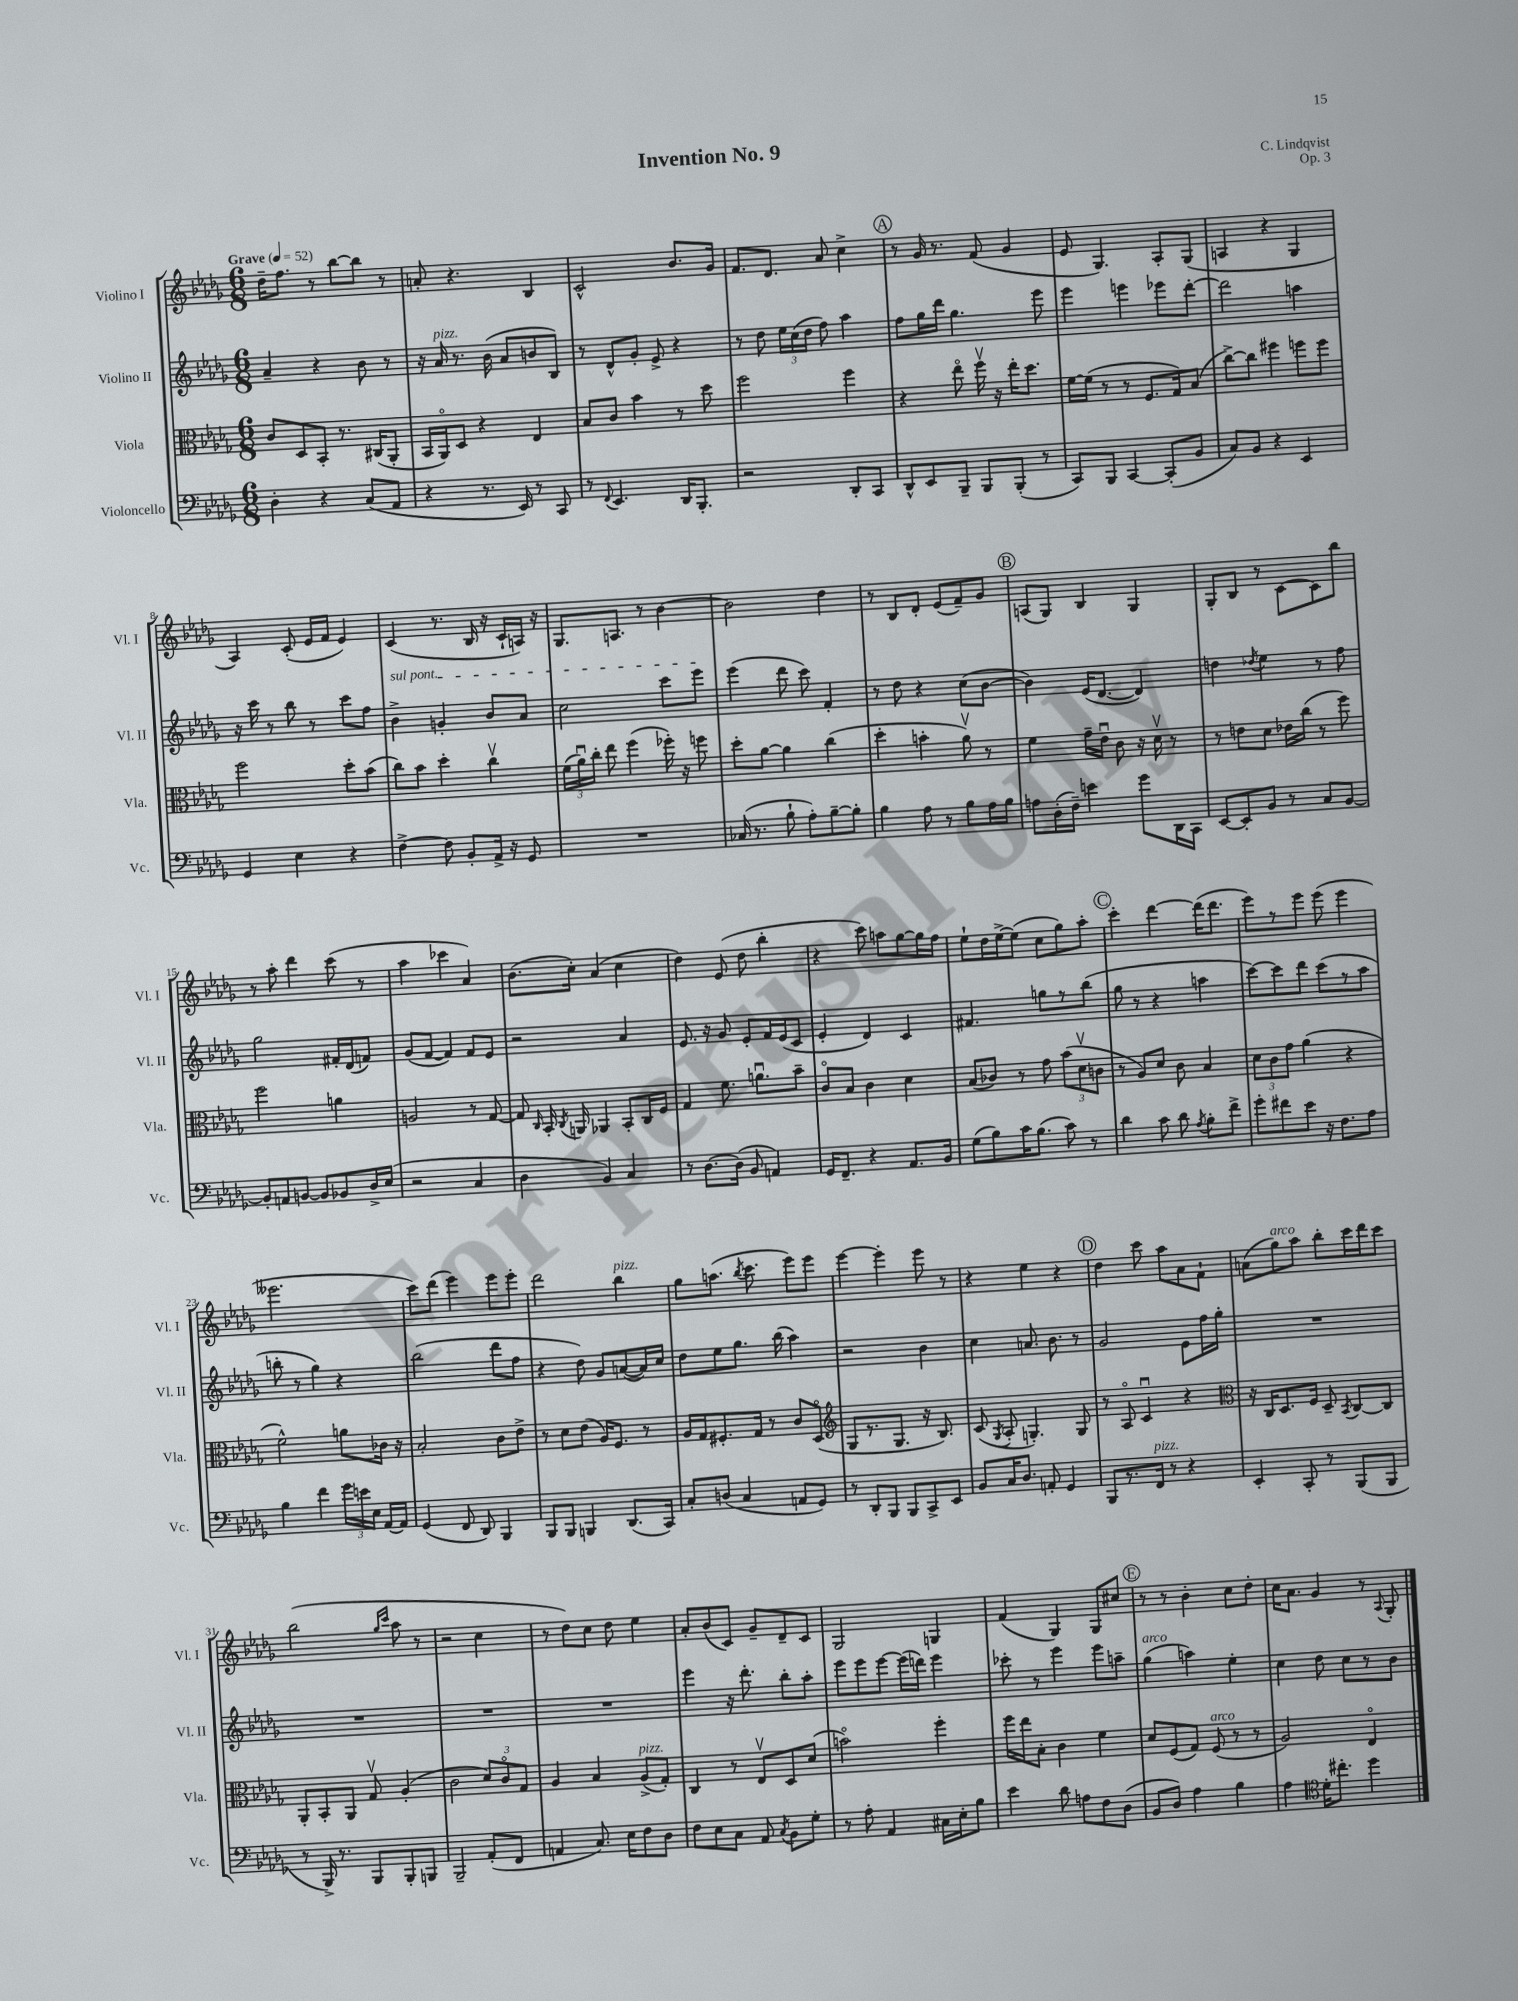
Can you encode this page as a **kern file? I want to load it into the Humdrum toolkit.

**kern	**kern	**kern	**kern
*staff4	*staff3	*staff2	*staff1
*clefF4	*clefC3	*clefG2	*clefG2
*k[b-e-a-d-g-]	*k[b-e-a-d-g-]	*k[b-e-a-d-g-]	*k[b-e-a-d-g-]
*M6/8	*M6/8	*M6/8	*M6/8
*MM52	*MM52	*MM52	*MM52
4D-'\	8c/L	4a-~/	16dd-~\LK
.	.	.	8.ff\J
.	8D-/	.	.
4r	8BB-'/J	4r	8r
.	8.r	.	[8bb-\L
(8C/L	.	8b-\	8bb-\]J
.	(16C#/LK	.	.
8AA-/J	8AA-'/J	8r	8r
=	=	=	=
4r	16BB-/LL	16r	8a'/
.	16AA-o/J)	16a-/	.
.	8D-/J	8.r	4.r
8.r	4r	.	.
.	.	(16b-\	.
.	.	8a-/L	.
16EE-/)	.	.	.
8r	4E-/	8b/	4B-/
8CC/	.	8B-/J)	.
=	=	=	=
8r	8B-/L	8r	2c^^/
8qqFF/	.	.	.
4.EE-/	8c/J	8d-^^/L	.
.	4b-\	8g-'/J	.
.	.	8e-^/	.
16DD-/LK	8r	4r	8.b-/L
8.BBB-'/J	.	.	.
.	8dd-\	.	.
.	.	.	16g-/Jk
=	=	=	=
2r	2ff\	8r	8.f/L
.	.	8dd-\	.
.	.	.	8.d-/J
.	.	24ee-\LL	.
.	.	(24cc\	.
.	.	24dd-\JJ	.
.	.	8ff\)	8a-/
8DD-'/L	4ff\	4aa-\	4cc^\
8CC/J	.	.	.
=	=	=	=
8DD-^^/L	4r	8ff\L	8r
8EE-/	.	16gg-\L	16g-/
.	.	16ddd-\JJ	8.r
8BBB-~/J	8ee-o\	4.gg-\	.
8BBB-/L	16ffv\	.	(8f/
.	16r	.	.
(8BBB-'/J	16ee-'\LK	.	4g-/
.	8.dd-\J	.	.
8r	.	8eee-\	.
=	=	=	=
8CC/L)	[16f\LL	4eee-\	8e-/
.	(16f\]JJ	.	.
8BBB-/J	8r	.	4.G-/)
[4CC/	8r	4eee\	.
.	8.F/L	.	.
(8CC'/]L	.	8eee-\L	8A-'/L
.	16G-/k)	.	.
8BB-/J	(8B-/J	[8ddd-'\J	(8G-/J
=	=	=	=
8C/L)	[8cc^\L)	2ddd-\]	4A/
8BB-/J	8cc\]J	.	.
4r	4ff#\	.	4r
4EE-/	8ff\L	4aa\	4G-/
.	8ff\J	.	.
=	=	=	=
4GG-/	2ff\	16r	4A-/)
.	.	16ccc\	.
.	.	8r	.
4E-\	.	8bb-\	(8c'/
.	.	8r	16e-/LL
.	.	.	16f/JJ
4r	8dd-'\L	8ccc\L	4e-/)
.	(8b-\J	8ff\J	.
=	=	=	=
[4F^\	8cc\L)	4b-^\	(4c/
.	8b-\J	.	.
8F\]	4dd-'\	4g'/	8.r
8BB-'/L	.	.	.
.	.	.	16B-/
16AA-^/Jk	4ccv\	8b-/L	16r
16r	.	.	16c`/LL
8GG-/	.	8a-/J	16A/JJ)
.	.	.	16r
=	=	=	=
2.r	(24f\LL	2cc\	8.G-/L
.	24a-u\)	.	.
.	24cc'\JJ	.	.
.	8ee-\	.	.
.	.	.	8.A/J
.	(4ff\	.	.
.	.	.	8r
.	16ff-'\)	8ccc\L	[4b-\
.	16r	.	.
.	8ff\	8eee-\J	.
=	=	=	=
(16C-/	8dd-'\L	(4eee-\	2b-\]
8.r	.	.	.
.	[8a-\J	.	.
8B-`\	4a-\]	8ddd-\	.
8A-'\L)	.	8ccc\)	.
[8B-~\	(4cc\	4f'/	4dd-\
8B-'\]J	.	.	.
=	=	=	=
4B-\	4dd-'\	8r	8r
.	.	8dd-\	8B-/L
8A-\	4b'\	4r	8d-'/J
8r	.	.	(8e-/L
8B-\L	8a-v\)	(8cc\L	8f~/)
16A-\L	8r	[8b-\J	8g-/J
16B-\JJ	.	.	.
=	=	=	=
8A\L	4f\	4b-\])	(8A/L
(16D-'\L	.	.	8G-/J)
16F~\JJ)	.	.	.
4e\	16g-~\LL	(16e-/LK	4B-/
.	16e-u\JJ	[8.d-/J	.
.	8c\	.	.
8g-\L	16r	4d-/])	4G-/
.	16d-v\	.	.
16DD-\L	8r	.	.
16CC\JJ	.	.	.
=	=	=	=
[8EE-/L	8r	4dd\	8G-'/L
8EE-'/]	8e\L	.	8B-/J
.	.	8qdd-/	.
8BB-/J	8d-\J	4ee-\	8r
8r	16e-\LL	.	[8c\L
.	(16cc\JJ	.	.
8C/L	8r	8r	8c\]
[8BB-/J	8ff\)	8ff\	8bb-\J
=	=	=	=
8BB-'/]L	2ff\	2gg-\	8r
8AA/	.	.	8aa-'\
[8BB/J	.	.	4ddd-\
8BB/]L	.	.	.
8BB-/	4a\	16f#'/LL	(8ccc\
.	.	(16d-/J	.
16D-^/L	.	8f/J)	8r
(16E-/JJ	.	.	.
=	=	=	=
2r	2A/	(8g-/L	4aa-\
.	.	[8f/J	.
.	.	4f/])	4ccc-\
4C/	8r	8f/L	4a-/)
.	[8G-/	8e-/J	.
=	=	=	=
4D-\	8G-/]	2r	(8.b-\L
.	16qqC/	.	.
.	16BB-'/	.	.
.	8qC/	.	.
.	16AA/	.	16cc'\Jk)
4BB-/)	4AA-/	.	(4a-/
4C/	8BB-'/L	4a-/	4cc\
.	16C/L	.	.
.	16F/JJ	.	.
=	=	=	=
8r	4G-/	8.e-/	4dd-\)
[8.D-\L	.	.	.
.	.	16r	.
.	8.f\	8g-/	(8e-/
(16D-\]Jk	.	.	.
8BB-/	.	8e-'/L	8dd-\
.	8.au\L	.	.
4AA/)	.	16f/L	4bb-'\
.	.	(16e-/J	.
.	8b-~\J	8c/J	.
=	=	=	=
16GG-/LK	8co/L	4e-'/	4r
8.FF~/J	.	.	.
.	8B-/J	.	.
4r	4c\	4d-/)	8ccc\)
.	.	.	8aa\L
8.AA-/L	4d-\	4c/	[8gg-\
.	.	.	16gg-\]L
16BB-/Jk	.	.	16ff\JJ
=	=	=	=
(8G-\L	(8B-/L	4.f#/	8ee-`\L
8B-\)	8c-/J)	.	16dd-\L
.	.	.	[16ee-^\J
16c\K	8r	.	(8ee-\]J
(8.B-\J	.	.	.
.	8g-\	8gg\L	8cc\L
8c\)	(12b-\L	8r	8gg-\)
.	12d-v\	.	.
8r	.	(8bb-\J	8aa-'\J
.	12c\J	.	.
=	=	=	=
4d-\	8r	8gg-\	4ccc'\
.	8A-/L)	8r	.
8c\	8d-/J	4r	[4ddd-\
8d-\	8c\	.	.
8qA-/	.	.	.
8B-'\L	4B-/	4aa\	(16ddd-\]LK
.	.	.	8.ddd-\J
8f^\J	.	.	.
=	=	=	=
8g-'\L	12d-\L	[8ccc\L)	8eee-\L)
.	12c\	.	.
8f#\	.	8ccc\]	8r
.	12g-\J	.	.
8e-\J	(4a-\	8ddd-\J	8eee-\J
16r	.	(8ccc\L	(8eee-\
8.F\L	.	.	.
.	4r	8r	4eee-\
8A-\J	.	8aa-\J	.
=	=	=	=
4B-\	2f^^\)	8bb'\	2.eee--\
.	.	8r	.
4f\	.	4gg-\)	.
24g-\LL	8a\L	4r	.
24e\	.	.	.
24E-\JJ	.	.	.
[16AA-/LL	16c-\Jk	.	.
16AA-/]JJ	16r	.	.
=	=	=	=
(4GG-/	2B-'/	(2bb-\	8ccc\L)
.	.	.	(8ddd-\J
8FF/	.	.	4eee-\)
8DD-/)	.	.	.
4BBB-/	8c\L	8ddd-\L	8eee-\L
.	8e-^\J	8ff\J	8eee-'\J
=	=	=	=
8BBB-/L	8r	4r	2ddd-\
8BBB-/J	8d-\L	.	.
4BBB/	(8e-\J	8dd-\)	.
.	16A-/LK)	8g-/L	.
.	8.F/J	.	.
(8.DD-/L	.	([8a/	4bb-\
.	8r	16a/]L)	.
16CC/Jk)	.	16cc/JJ	.
=	=	=	=
8C'/L	16A-/LL	8dd-\L	8gg-\L
.	16G-/J	.	.
(8D/J	8.F#'/	8ee-\	(8.aa\J
4C/	.	8.gg-\J	.
.	.	.	8qbb-/
.	16G-/Jk	.	8.ccc\
.	8r	.	.
.	.	(16bb-\	.
8AA/L	8c/L	4aa-\)	8eee-\L)
8GG-/J)	(8D-o/J	.	8eee-\J
=	=	=	=
*	*clefG2	*	*
8r	8G-/L	2r	[4eee-\
8DD-'/L	8.r	.	.
8BBB-/J	.	.	4eee-'\]
.	8.G-/J	.	.
8BBB-/L	.	.	.
8CC^/	16r	4b-\	8eee-\
.	8.B-/)	.	.
8EE-/J	.	.	8r
=	=	=	=
8BB-/L	(8c/	4cc\	4r
.	8qG-/	.	.
16C/K	8A-'/	.	.
8.D-/J	.	.	.
.	4.G'/)	8.a/	4ee-\
8AA'/	.	.	.
.	.	8.b-\	.
4GG-/	.	.	4r
.	8G/	8r	.
=	=	=	=
8BBB-/L	8r	2g-/	4dd-\
8.r	8A-o/	.	.
.	4cu/	.	8ccc\
16FF/Jk	.	.	.
8r	.	.	8aa-\L
4r	4r	8e-\L	8a-\
.	.	16ff\L	8f`\J
.	.	16gg-'\JJ	.
=	=	=	=
*	*clefC3	*	*
4EE-'/	16r	2.r	(8a\L
.	16C/LK	.	.
.	8.D-/	.	8gg-\)
8CC'/	.	.	8aa-\J
.	16F/Jk	.	.
8r	8D-~/	.	8bb-'\L
.	8qBB-/	.	.
(8BBB-/L	[8C/L	.	16ccc\L
.	.	.	16ddd-\J
8BBB-/J	8C/]J	.	8ccc\J
=	=	=	=
8r	8AA-'/L	2.r	(2bb-\
16BBB-^/)	8BB-'/	.	.
8.r	.	.	.
.	8AA-/J	.	.
8BBB-/L	8G-v/	.	.
.	.	.	16qqgg-/LL
.	.	.	16qqccc/JJ
8BBB-'/	(4A-'/	.	8aa-\
8BBB/J	.	.	8r
=	=	=	=
2BBB-~/	2c\	2.r	2r
(8AA-'/L	12d-/L)	.	4cc\
.	12co/	.	.
8FF/J	.	.	.
.	12G-/J	.	.
=	=	=	=
4AA/	4A-/	2.r	8r
.	.	.	8dd-\L)
8.C/)	4B-/	.	8cc\J
.	.	.	8dd-\
16E-\LK	.	.	.
8F\	(8A-^/L	.	4ee-\
8D-\J	8G-'/J)	.	.
=	=	=	=
8F\L	4C/	4eee-\	8a-'/L
8E-\	.	.	(8b-/
8C\J	8r	16r	8c/J)
.	.	8.ddd-'\	.
8AA-/	8E-v/L	.	8g-~/L
8qC/	.	.	.
8BB-\L	8D-/	8bb-'\L	8d-~/
8G-'\J	(8d-/J	8aa-'\J	8c/J
=	=	=	=
8r	2bo\)	8eee-\L	2G-/
8A-'\	.	8eee-\	.
4AA-/	.	[8eee-\J	.
.	.	(16eee-\]LL	.
.	.	16ddd\JJ)	.
16C#\LL	4ff'\	4eee-\	4G/
16E-'\J	.	.	.
8B-\J	.	.	.
=	=	=	=
4e-\	16ff\LL	8ccc-'\	(4f/
.	16ee-\J	.	.
.	8B-'\J	8r	.
8d-\	4c\	4eee-\	4G-/)
8A\L	.	.	.
8F\	4f\	8eee-\L	8G-/L
(8D-\J	.	8aa~\J	8cc#/J
=	=	=	=
8BB-/L	8d-/L	(4gg-\	8r
8D-/J)	(8F/	.	8r
4A-\	8G-/J)	4aa\)	4b-'\
.	(8F/	.	.
4B-\	8r	4ee-'\	8cc\L
.	8r	.	8dd-'\J
=	=	=	=
4A-\	2A-/)	4cc\	16cc\LK
.	.	.	8.a-\J
*clefC4	*	*	*
16d-'\LK	.	8dd-\	4g-/
8.cc#'\J	.	.	.
.	.	8cc\L	.
4dd-\	4E-o/	8r	8r
.	.	.	8qqA-/
.	.	8b-\J	8G-'/
==	==	==	==
*-	*-	*-	*-
